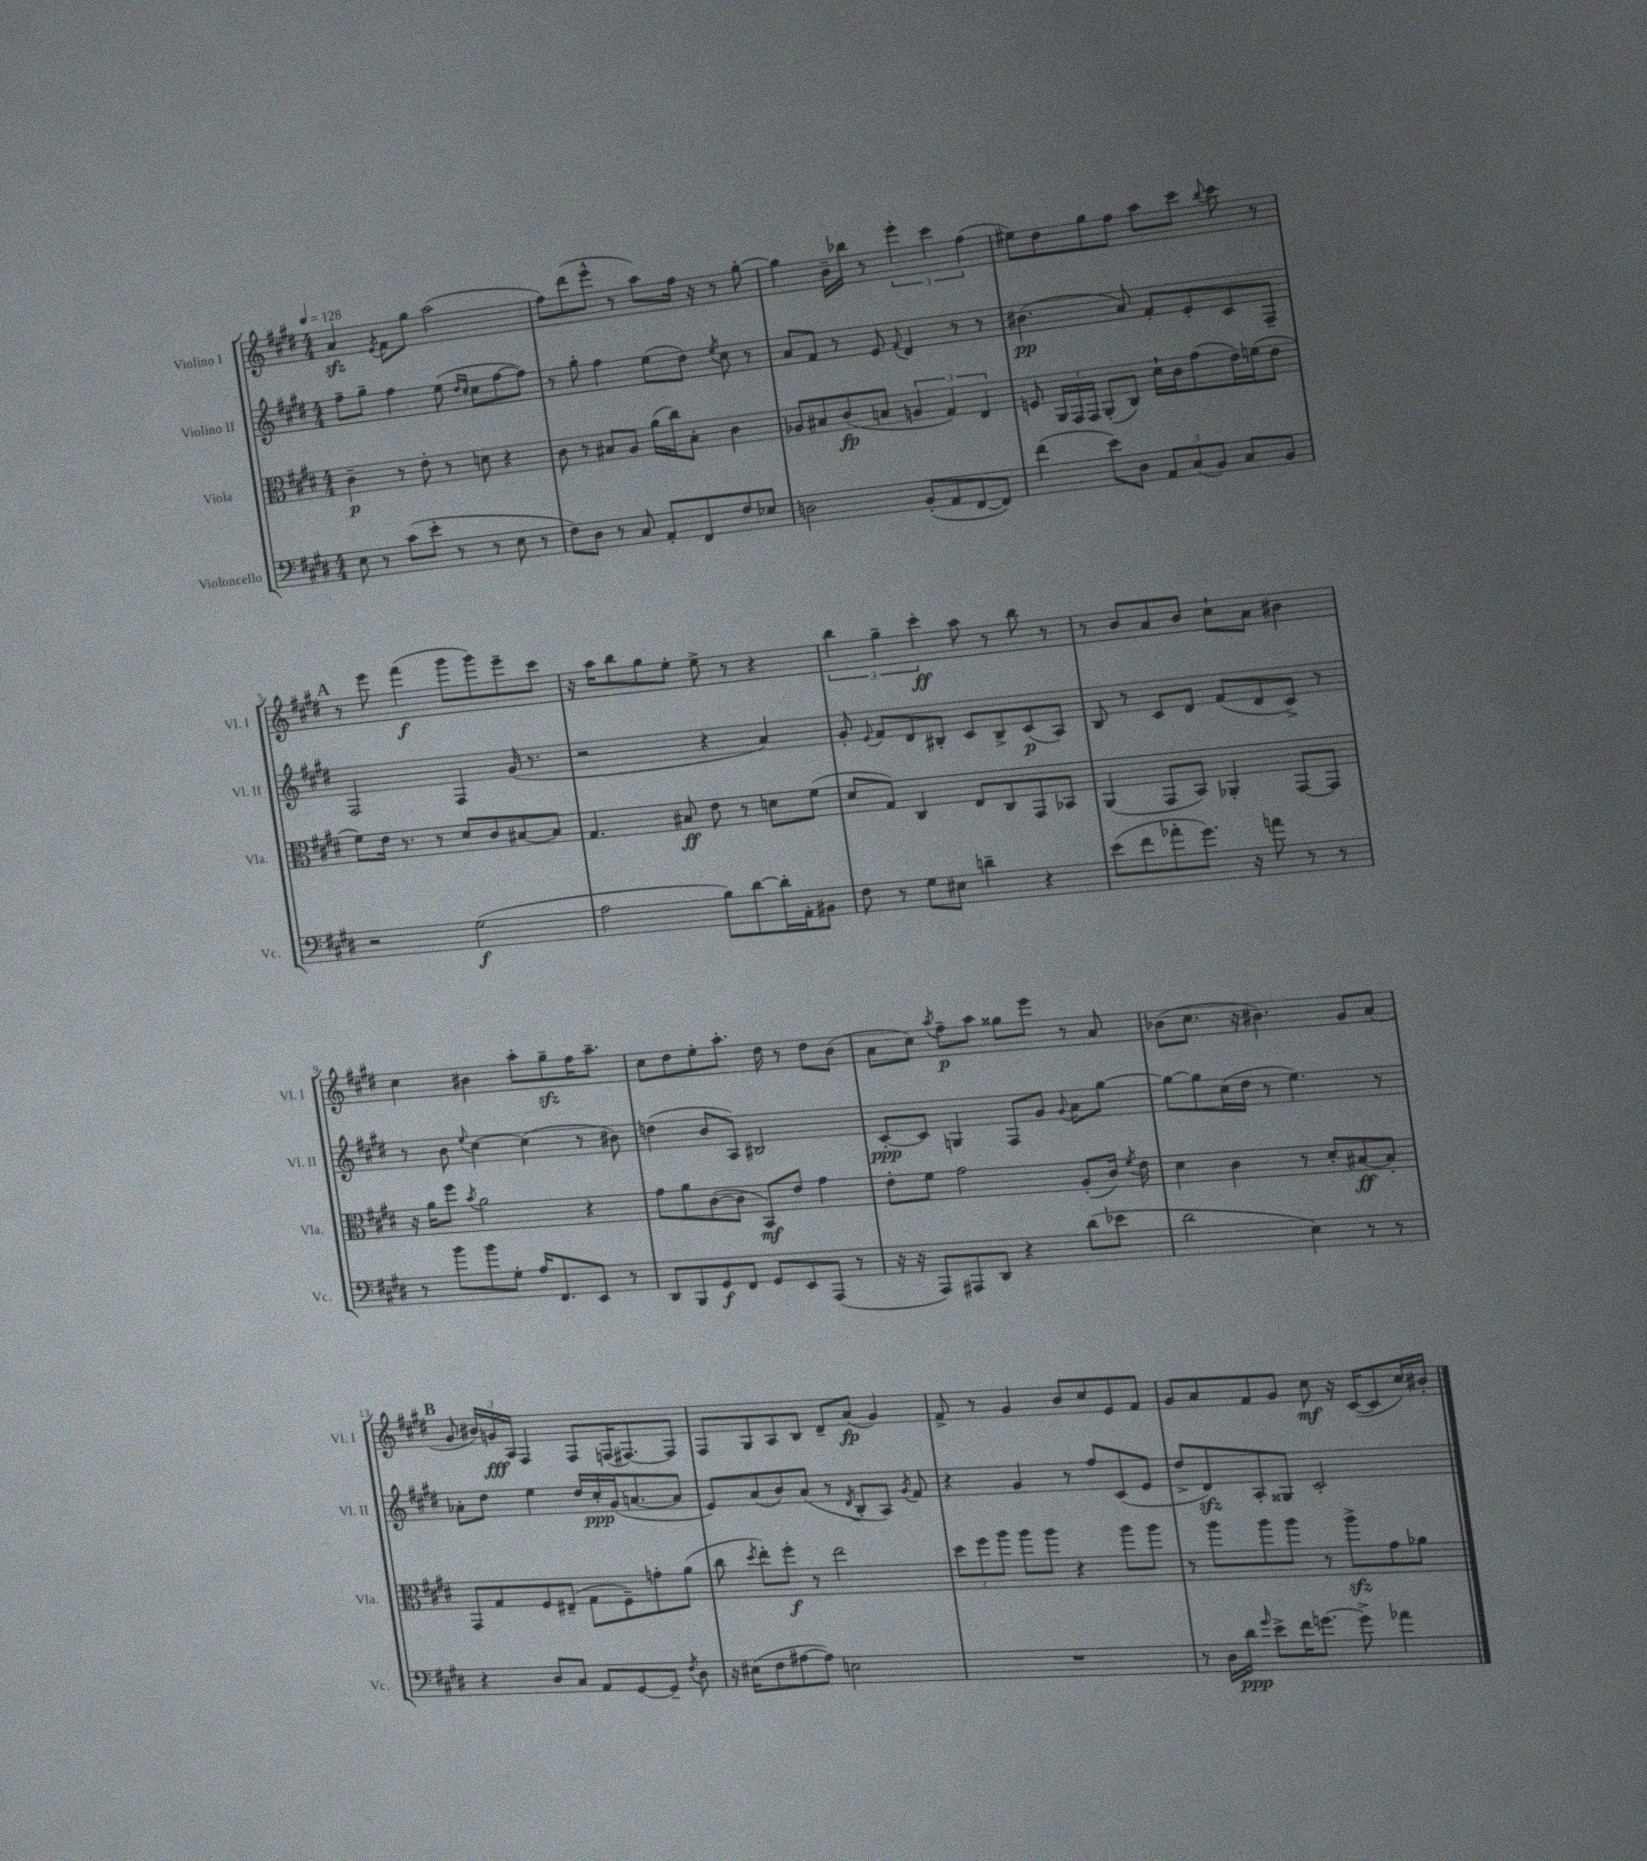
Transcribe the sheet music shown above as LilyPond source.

<<
\new StaffGroup <<
\new Staff = "s0" \with { instrumentName = "Violino I" shortInstrumentName = "Vl. I" } {
    \clef treble \key e \major \numericTimeSignature \time 4/4 \tempo 4 = 128
    \autoBeamOff a'4\sfz \acciaccatura { e'8 } fis'8[ gis''8] a''2( |
    fis''8[) dis'''8( e'''8]-^ r8 a''8[) fis''16] r16 r8 gis''8~-. |
    gis''4 b'16[-- bes''16] r8 \tuplet 3/2 { e'''4-. cis'''4 fis''4( } |
    eis''8[) dis''8 gis''8 fis''8] a''8[ cis'''8] \appoggiatura { b''8 } cis'''8 r8 |
    \mark \markup { \bold "A" } r8 e'''8 fis'''4\f( gis'''8[ gis'''8) e'''8-- cis'''8] |
    r16 a''16[ b''8 gis''8 e''8]-. e''8-> r8 r4 |
    \tuplet 3/2 { b''4 gis''4-- cis'''4-.\ff } a''8 r8 b''8 r8 |
    r8 b'8[ a'8 b'8] cis''8[-! a'8] bis'4 |
    cis''4 bis'4 a''8[-. gis''8--\sfz fis''16 a''8.]-- |
    cis''8[ dis''8 e''8-. a''8.]-. dis''16 r8 dis''8[ b'8]( |
    a'8[ cis''8]) \acciaccatura { a''8 } fis''8[--\p a''8] gisis''8[ e'''8] r8 a'8 |
    bes'8[( cis''8.] r16 bis'4.) gis'8[ a'8]( |
    \mark \markup { \bold "B" } gis'8 \tuplet 3/2 { bis'16[) g'16\fff a16] } fis4 fis8[ f16( fis8.~) fis8] |
    fis8[ gis8 a8 b8] dis'8[-- a'8]\fp( gis'4) |
    fis'8-> r8 gis'4 b'8[ cis''8 e'8 fis'8] |
    gis'8[ a'8 fis'8 gis'8] cis''8\mf r16 cis'16[~( cis'8 cis''16) bis'16]-. \bar "|." |
}
\new Staff = "s1" \with { instrumentName = "Violino II" shortInstrumentName = "Vl. II" } {
    \clef treble \key e \major \numericTimeSignature \time 4/4
    \autoBeamOff fis''8[-- gis''8]-- fis''4 e''8( \grace { dis''16[ cis''16] } cis''8[ fis''8~ fis''8]) |
    r8 gis''8-. fis''4 e''8[( dis''8]) \acciaccatura { e''8 } cis''8 r8 |
    a'8[ fis'8] r8 e'8 \appoggiatura { fis'8 } dis'4 r8 r8 |
    bis'4.\pp( a'8) fis'8[-. e'8-. cis'8 fis8]-- |
    \mark \markup { \bold "A" } fis2 fis4 gis'16( r8. |
    r2 r4 a'4) |
    gis'8-. \appoggiatura { e'8 } fis'8[ dis'8 bis8]-. cis'8[ bis8-> cis'8\p( a8]) |
    b8 r8 cis'8[ dis'8] fis'8[( dis'8 cis'8]->) r8 |
    r8 b'8 \appoggiatura { e''8 } cis''4~ cis''4( r8 bis'8) |
    d''4( b'8[ a8]) bis2 |
    cis'8[~-.\ppp cis'8] g4 fis8[ gis'8] \appoggiatura { gis'8 } a'8[ gis''8]~ |
    gis''8[~ gis''8 cis''16( dis''16] r8 e''4.) r8 |
    \mark \markup { \bold "B" } aes'8[-. dis''8] e''4 dis''16[ cis''16-.\ppp gis'16( a'8.~ a'8] |
    e'8[) a'8( b'8) a'8]( r8 \acciaccatura { dis'8 } b8[-. a8]) \acciaccatura { gis'8 } fis'8 |
    r4 gis'4 r8 fis''8[ cis'8( e'8] |
    dis''8[-> dis'8\sfz) a8-. gisis8] cis'2-. \bar "|." |
}
\new Staff = "s2" \with { instrumentName = "Viola" shortInstrumentName = "Vla." } {
    \clef alto \key e \major \numericTimeSignature \time 4/4
    \autoBeamOff cis'4--\p r8 e'8-. r8 d'8 r4 |
    cis'8 r8 bis8[ a8] a'16[( cis''16) bis8]-. cis'4 |
    aes8[ bis8 cis'8\fp( b8] \tuplet 3/2 { a4 gis4) e4 } |
    f8 \tuplet 3/2 { a,16[ gis,16 gis,16] } a,8[-.( cis8]) dis'16[-! cis'16 gis'8( e'16) f'16( e'8] |
    \mark \markup { \bold "A" } fis'8[) e'16] r8. r8 dis'8[ cis'8 bis8~ bis8] |
    gis4. bis8\ff e'8 r8 d'8[ fis'8]( |
    dis'8[ gis8]) cis4 e8[ cis8 gis,8 bes,8] |
    a,4( gis,8[ b,8]) aes,4-. gis,8[~ gis,8] |
    r16 a'16[ fis''8] \acciaccatura { b'8 } a'2 r4 |
    gis'8[ a'8 cis'8~( cis'8] b,8[\mf) e'8] gis'4 |
    e'8[-. fis'8] gis'2 a8[-.( cis'16]) \acciaccatura { fis'8 } e'16 |
    dis'4 cis'4 r8 dis'8[-. bis8~\ff bis8]-. |
    \mark \markup { \bold "B" } gis,8[ gis8 fis8 eis8]--( gis8[ fis8--) g'8-. a'8]( |
    cis''8 \acciaccatura { dis''8 } e''8[-.) fis''8]-.\f r8 e''2 |
    \tuplet 3/2 { dis''8[ fis''8 a''8] } a''8[ a''8] r4 a''8[ a''8] |
    r8 a''8[ a''8 a''8] r8 a''8[->\sfz gis'8 aes'8] \bar "|." |
}
\new Staff = "s3" \with { instrumentName = "Violoncello" shortInstrumentName = "Vc." } {
    \clef bass \key e \major \numericTimeSignature \time 4/4
    \autoBeamOff e8 r8 cis'8[( e'8]-. r8 r8 e8 r8 |
    fis8[) dis8] r8 cis8 a,8[-. fis,8 fis8 ees8] |
    d2 b,8[-.( a,8 fis,8~ fis,8]) |
    fis'4( e'8[) dis8] \tuplet 3/2 { a,8[ cis8( b,8]) } cis8[ b,8] |
    \mark \markup { \bold "A" } r2 gis2\f( |
    a2 b8[) dis'8~ dis'16-. a,16-. bis,8] |
    fis8 r8 gis8[ eis8] d'4-- r4 |
    e'8[( fis'8 aes'8-. gis'8.]) r16 a'8 r8 r8 |
    r8 b'8[ b'8 gis8]-. a16[ fis,8. e,8] r8 |
    dis,8[ b,,8 gis,8\f fis,8] gis,8[ e,8 a,,8]( r8 |
    r16 r16 a,,8[) ais,,8 dis,8] r4 dis'8[( ees'8] |
    dis'2 e4) r8 r8 |
    \mark \markup { \bold "B" } r4 dis8[ cis8] a,8[ gis,8~ gis,8]-- \acciaccatura { fis8 } dis8 |
    r16 eis16[( fis8 ais8~ ais8]) e2 |
    R1 |
    r8 dis16[ dis'16]\ppp \grace { gis'16 } e'8[-> fis'16 g'8.]~ g'8-> aes'4 \bar "|." |
}
>>
>>
